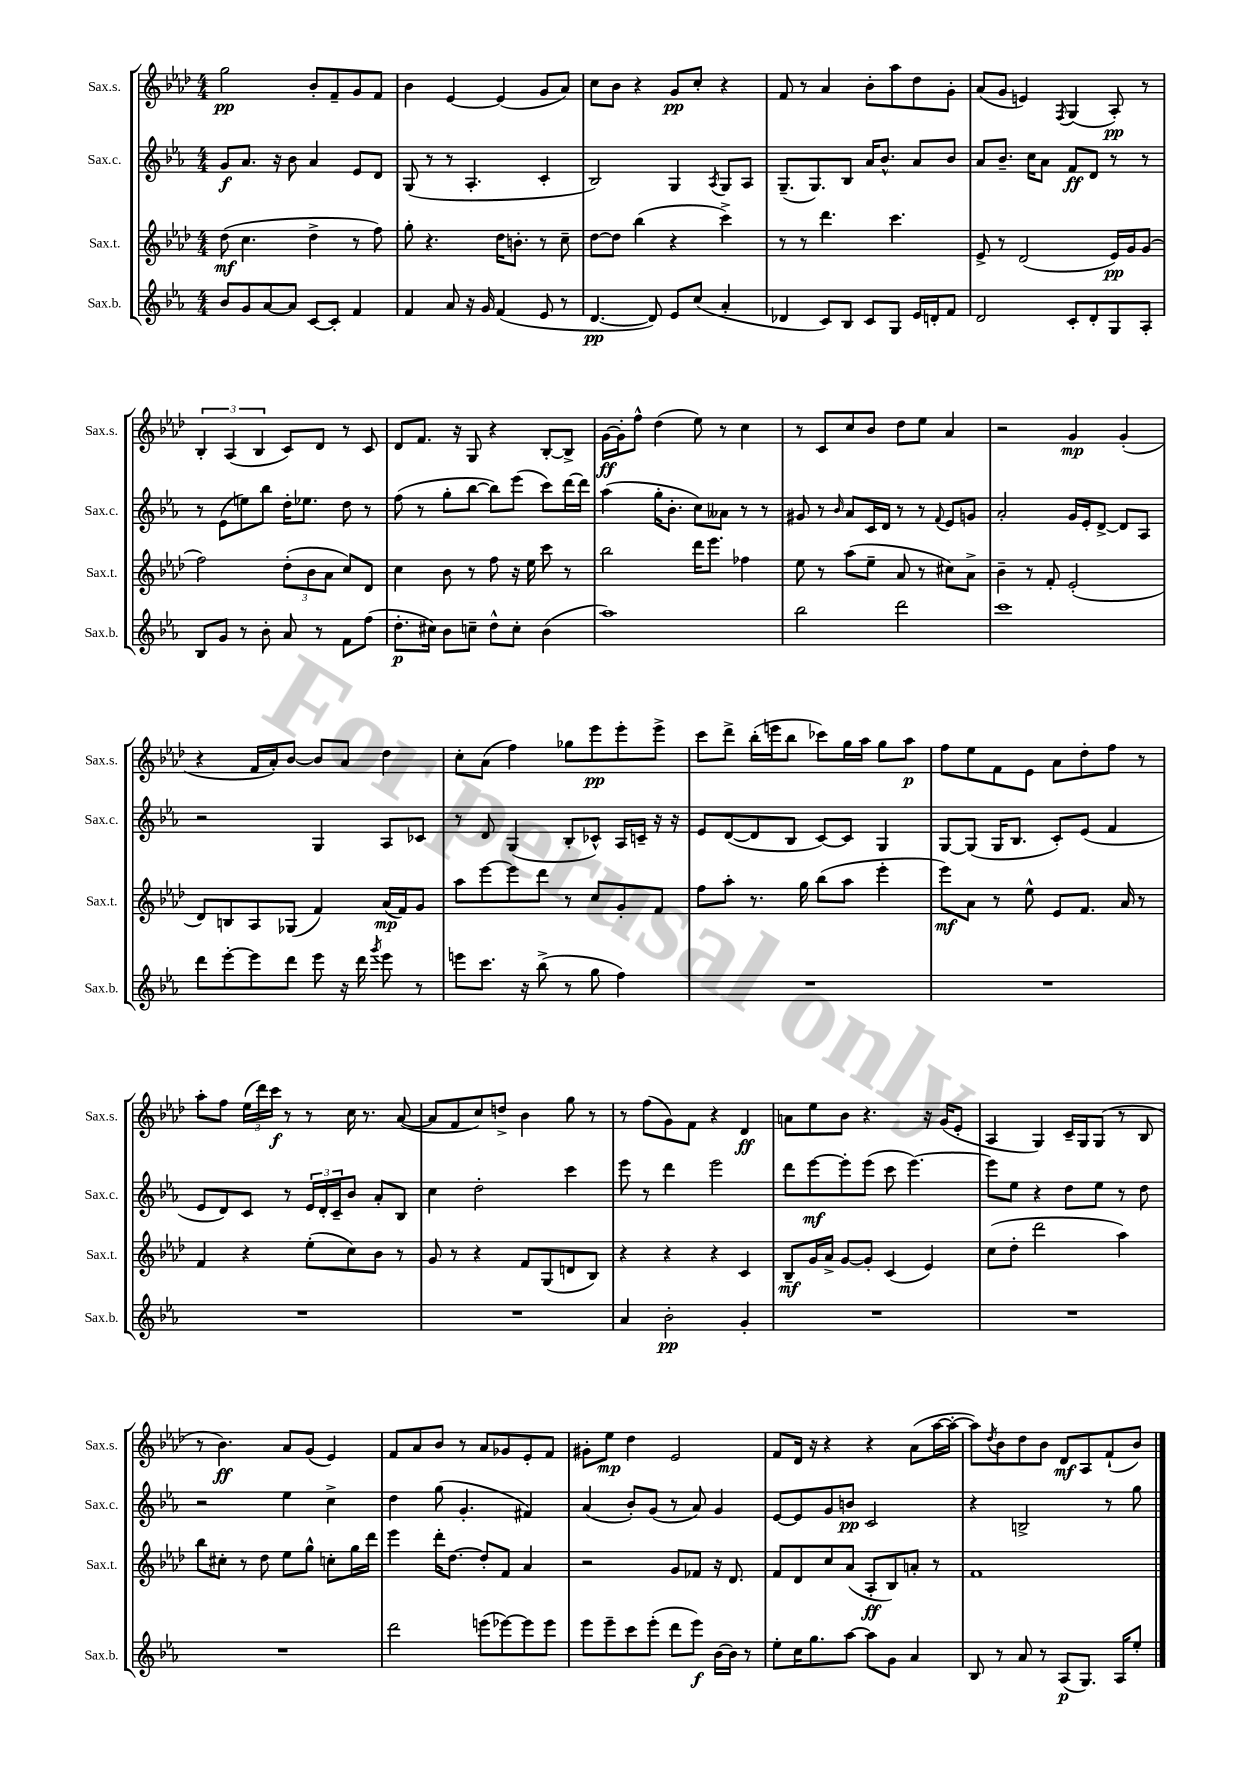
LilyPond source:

<<
\new StaffGroup <<
\new Staff = "s0" \with { instrumentName = "Sax.s." shortInstrumentName = "Sax.s." } {
    \clef treble \key aes \major \numericTimeSignature \time 4/4
    g''2\pp bes'8-. f'8-- g'8 f'8 |
    bes'4 ees'4~ ees'4( g'8 aes'8) |
    c''8 bes'8 r4 g'8\pp c''8-. r4 |
    f'8 r8 aes'4 bes'8-. aes''8 des''8 g'8-. |
    aes'8( g'8 e'4) \acciaccatura { f8 } g4( aes8-.\pp) r8 |
    \tuplet 3/2 { bes4-. aes4( bes4 } c'8) des'8 r8 c'8 |
    des'8 f'8. r16 g8 r4 bes8~-. bes8-> |
    g'16~\ff g'16-. f''8-^ des''4( ees''8) r8 c''4 |
    r8 c'8 c''8 bes'8 des''8 ees''8 aes'4 |
    r2 g'4\mp g'4-.( |
    r4 f'16 aes'16-.) bes'8~ bes'8 aes'8 des''4 |
    c''8-. aes'8( f''4) ges''8 ees'''8\pp ees'''8-. ees'''8-> |
    c'''8 des'''8-> bes''16-.( e'''16 bes''8 ces'''8) g''16 aes''16 g''8 aes''8\p |
    f''8 ees''8 f'8 ees'8 aes'8 des''8-. f''8 r8 |
    aes''8-. f''8 \tuplet 3/2 { ees''16( des'''16) c'''16\f } r8 r8 c''16 r8. aes'8~( |
    aes'8 f'8 c''8) d''8-> bes'4 g''8 r8 |
    r8 f''8( g'8) f'8 r4 des'4\ff |
    a'8 ees''8 bes'8 r4. r16 g'16( ees'8-. |
    aes4 g4) c'16-- g16 g8( r8 bes8 |
    r8 bes'4.\ff) aes'8 g'8( ees'4) |
    f'8 aes'8 bes'8 r8 aes'8 ges'8 ees'8-. f'8 |
    gis'8-. ees''8\mp des''4 ees'2 |
    f'8 des'16 r16 r4 r4 aes'8( aes''16~ aes''16~-. |
    aes''8) \acciaccatura { des''8 } bes'8 des''8 bes'8 des'8\mf aes8 f'8-!( bes'8) \bar "|." |
}
\new Staff = "s1" \with { instrumentName = "Sax.c." shortInstrumentName = "Sax.c." } {
    \clef treble \key ees \major \numericTimeSignature \time 4/4
    g'8\f aes'8. r16 bes'8 aes'4 ees'8 d'8 |
    g8( r8 r8 aes4.-. c'4-. |
    bes2) g4 \acciaccatura { aes8 } g8 aes8 |
    g8.--( g8.) bes8 aes'16 bes'8.-^ aes'8 bes'8 |
    aes'8 bes'8.-- c''16 aes'8 f'8\ff d'8 r8 r8 |
    r8 ees'8( e''8) bes''8 d''16-. ees''8. d''8 r8 |
    f''8( r8 g''8-. bes''8~ bes''8) ees'''8( c'''8) d'''16~ d'''16 |
    aes''4( g''16-. bes'8.-. c''8) aeses'8 r8 r8 |
    gis'8 r8 \grace { bes'16 } aes'8 c'16 d'16 r8 r8 \appoggiatura { f'8 } ees'8 g'8 |
    aes'2-. g'16 ees'16-. d'8~-> d'8 aes8 |
    r2 g4 aes8 ces'8 |
    r8 d'8 g4( bes8-. ces'8-^) aes16 c'16-- r16 r16 |
    ees'8 d'8~( d'8 bes8 c'8~) c'8 g4 |
    g8~ g8( g16 bes8. c'8-.) ees'8( f'4 |
    ees'8 d'8) c'8 r8 \tuplet 3/2 { ees'16 d'16-. c'16-- } bes'8 aes'8-. bes8 |
    c''4 d''2-. c'''4 |
    ees'''8 r8 d'''4 ees'''2 |
    d'''8 ees'''8~\mf ees'''8-. ees'''8( c'''8 ees'''4.~) |
    ees'''8 ees''8 r4 d''8 ees''8 r8 d''8 |
    r2 ees''4 c''4-> |
    d''4 g''8( g'4.-. fis'4) |
    aes'4( bes'8-.) g'8( r8 aes'8) g'4 |
    ees'8~ ees'8 g'8 b'8\pp c'2 |
    r4 b2-> r8 g''8 \bar "|." |
}
\new Staff = "s2" \with { instrumentName = "Sax.t." shortInstrumentName = "Sax.t." } {
    \clef treble \key aes \major \numericTimeSignature \time 4/4
    des''8\mf( c''4. des''4-> r8 f''8) |
    g''8-. r4. des''16 b'8.-. r8 c''8-- |
    des''8~ des''8 bes''4( r4 c'''4->) |
    r8 r8 des'''4. c'''4. |
    ees'8-> r8 des'2( ees'16\pp) g'16 g'8( |
    f''2) \tuplet 3/2 { des''8-.( bes'8 aes'8 } c''8) des'8 |
    c''4 bes'8 r8 f''8 r16 ees''16 c'''8 r8 |
    bes''2 des'''16 ees'''8. fes''4 |
    ees''8 r8 aes''8( ees''8-- aes'8 r8 cis''8) aes'8-> |
    bes'4-- r8 f'8-. ees'2-.( |
    des'8) b8 aes8 ges8( f'4) aes'16\mp( f'16) g'8 |
    aes''8 ees'''8~ ees'''8 des'''8 r8 c''8 g'8-. f'8 |
    f''8 aes''8-. r8. g''16 bes''8( aes''8 ees'''4-. |
    ees'''8\mf) aes'8 r8 ees''8-^ ees'8 f'8. aes'16 r8 |
    f'4 r4 ees''8-.( c''8) bes'8 r8 |
    g'8 r8 r4 f'8 g8( d'8 bes8) |
    r4 r4 r4 c'4 |
    bes8--\mf g'16 aes'16-> g'8~ g'8-. c'4( ees'4) |
    c''8( des''8-. des'''2 aes''4) |
    bes''8 cis''8-. r8 des''8 ees''8 g''8-^ c''8-. g''16 des'''16 |
    ees'''4 des'''16-. des''8.~ des''8-. f'8 aes'4 |
    r2 g'8 fes'8 r16 des'8. |
    f'8 des'8 c''8 aes'8( aes8-.\ff bes8) a'8-. r8 |
    f'1 \bar "|." |
}
\new Staff = "s3" \with { instrumentName = "Sax.b." shortInstrumentName = "Sax.b." } {
    \clef treble \key ees \major \numericTimeSignature \time 4/4
    bes'8 g'8 aes'8~ aes'8 c'8~ c'8-. f'4 |
    f'4 aes'8 r16 g'16 f'4( ees'8 r8 |
    d'4.~\pp d'8) ees'8 c''8( aes'4-. |
    des'4 c'8) bes8 c'8 g8 ees'16 d'16-. f'8 |
    d'2 c'8-. d'8-. g8 aes8-. |
    bes8 g'8 r8 bes'8-. aes'8 r8 f'8 f''8( |
    d''8.-.\p cis''16) bes'8 c''8-- d''8-^ c''8-. bes'4( |
    aes''1) |
    bes''2 d'''2 |
    c'''1 |
    d'''8 ees'''8~-. ees'''8 d'''8 ees'''8 r16 d'''16 \acciaccatura { g'''8 } ees'''8 r8 |
    e'''8 c'''8. r16 bes''8->( r8 g''8 f''4) |
    R1 |
    R1 |
    R1 |
    R1 |
    aes'4 bes'2-.\pp g'4-. |
    R1 |
    R1 |
    R1 |
    d'''2 e'''8( ees'''8~) ees'''8 ees'''8 |
    ees'''8 ees'''8-- c'''8 ees'''8-.( d'''8 ees'''8\f) bes'16~ bes'16 r8 |
    ees''8-. c''16 g''8. aes''8~ aes''8 g'8 aes'4 |
    bes8 r8 aes'8 r8 aes8\p( g8.) aes16 ees''8-. \bar "|." |
}
>>
>>
\layout { \context { \Score \remove "Bar_number_engraver" } }
